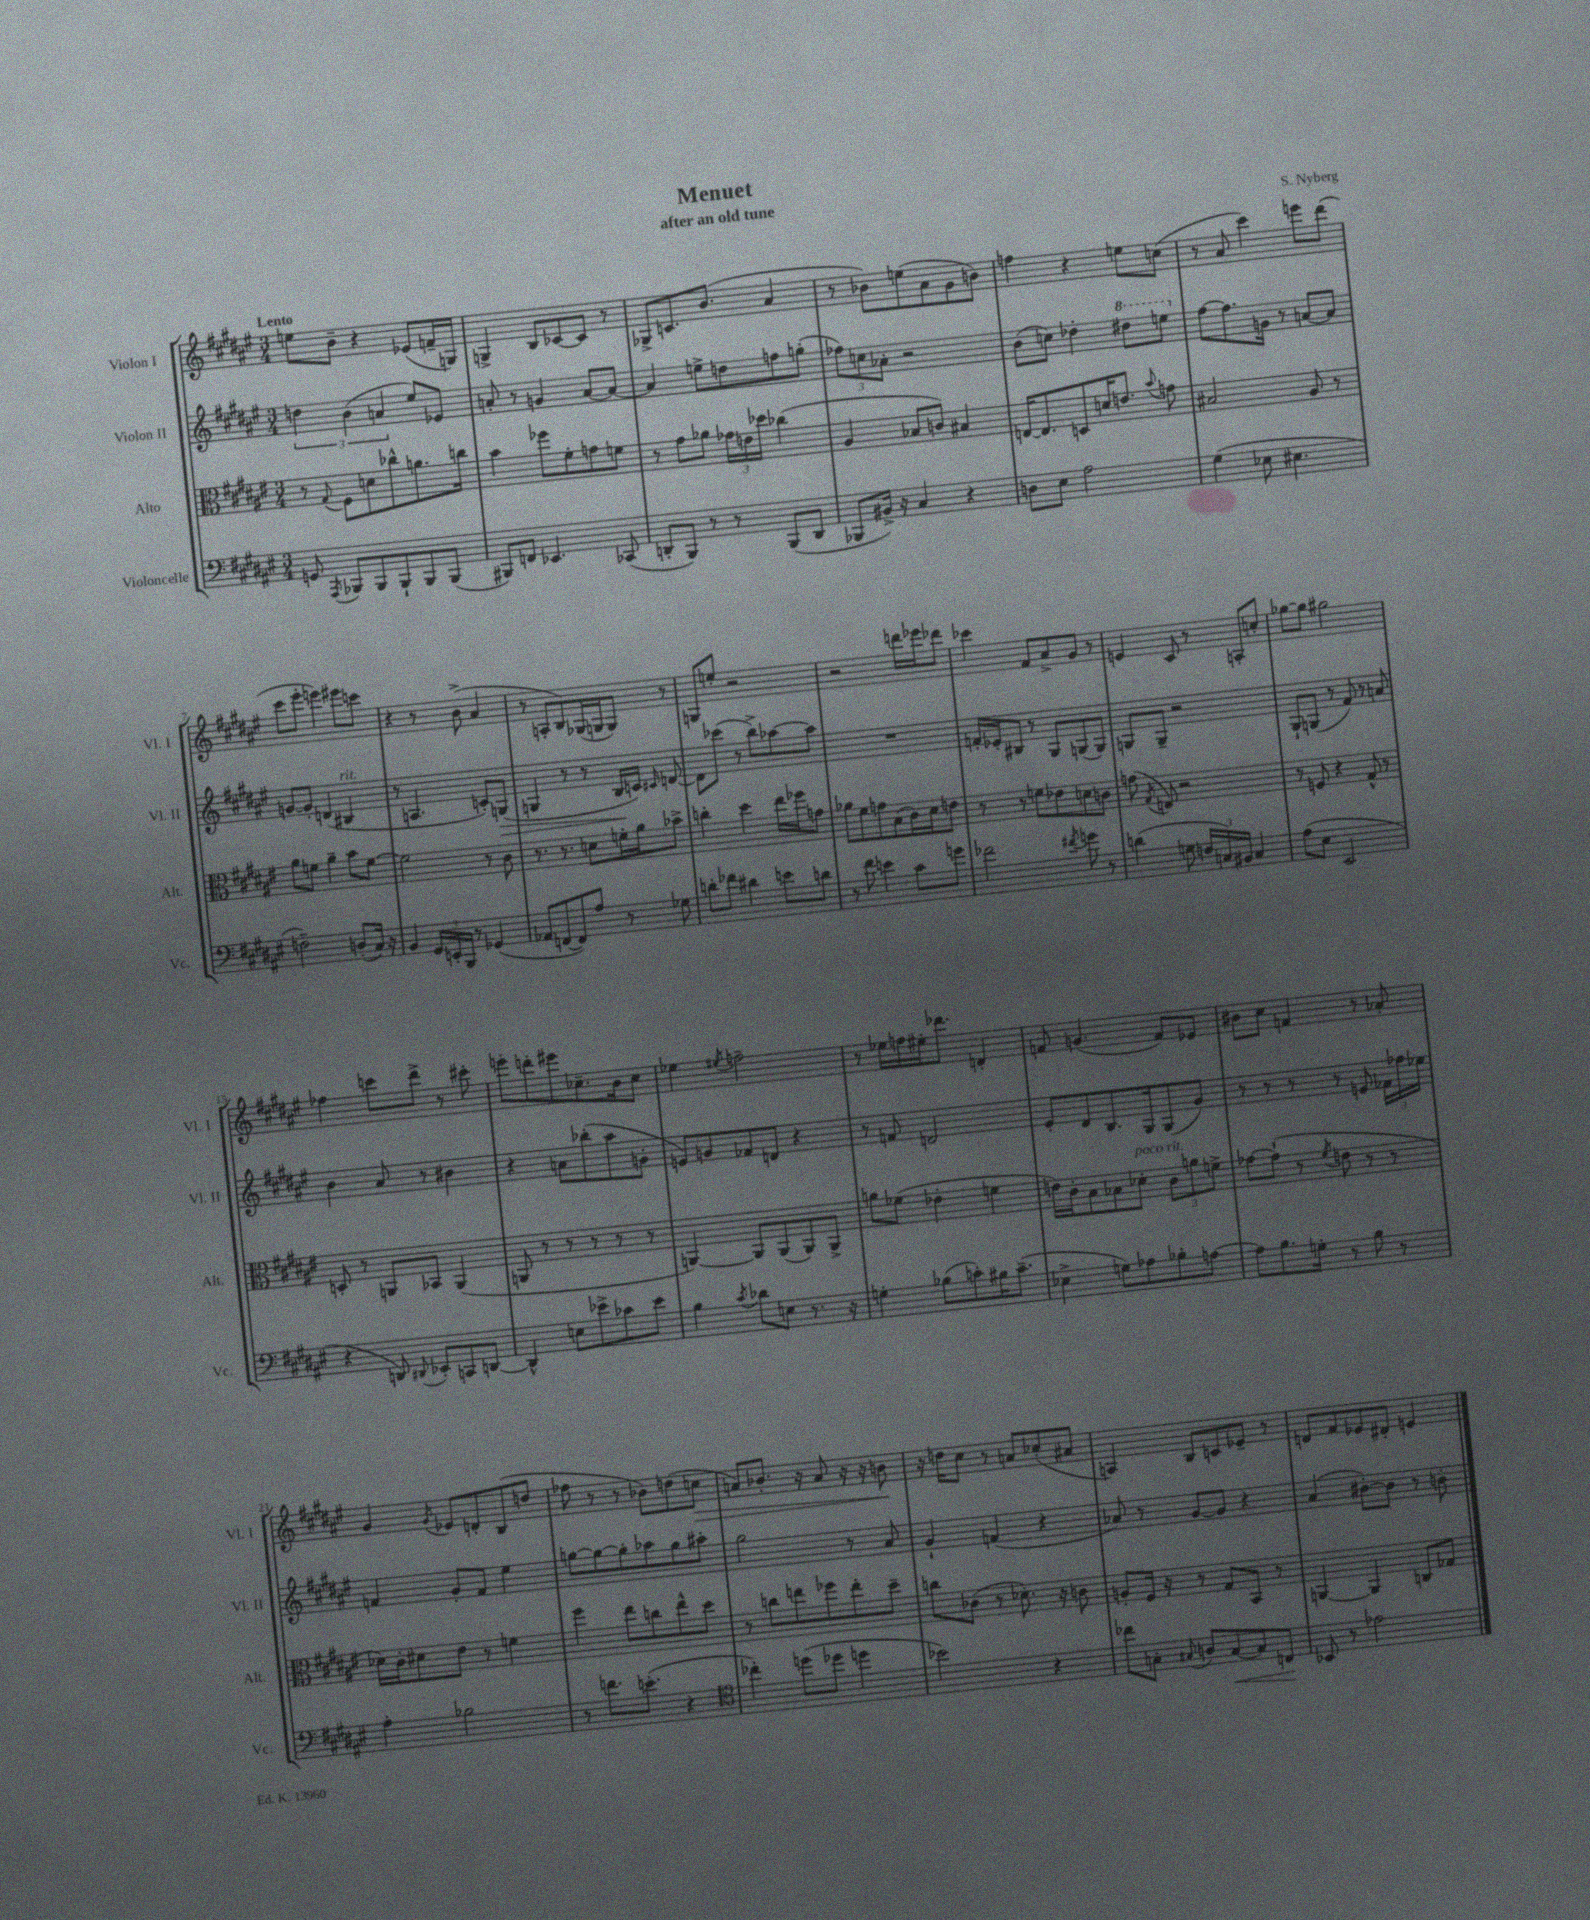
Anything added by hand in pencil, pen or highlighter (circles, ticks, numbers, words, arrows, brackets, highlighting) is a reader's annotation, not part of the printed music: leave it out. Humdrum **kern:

**kern	**kern	**kern	**kern
*staff4	*staff3	*staff2	*staff1
*clefF4	*clefC3	*clefG2	*clefG2
*k[f#c#g#d#a#e#]	*k[f#c#g#d#a#e#]	*k[f#c#g#d#a#e#]	*k[f#c#g#d#a#e#]
*M3/4	*M3/4	*M3/4	*M3/4
8GG/	8r	6dd\	8ee\L
8qAAA#/	8qqG#/	.	.
8BBB-/L	8F#\L	.	8b~\J
.	.	(6b\	.
8BBB-/	8d\	.	4r
.	.	6a/	.
8BBB-`/	8cc-^^\	.	.
8BBB-/	8.a\	8ee#/L)	(8e-/L
(8BBB-/J	.	8e-/J	16f~/L
.	16cc\Jk	.	16G/JJ)
=	=	=	=
8BBB#/L)	4b\	8a'/	4G^/
8FF/J	.	8r	.
4.EE-/	8ff-\L	4g/	8B/L
.	8f#'\	.	[8c-/
.	8g\	[8a/L	8c-/]J
(8CC-/	8f\J	8a/_J	8r
=	=	=	=
8DD'/L	8r	4a/]	8G-^/L
8BBB/J)	8g#\L	.	8.c/
8r	8a-\J	8ee^\L	.
.	.	.	(8.b/J
8r	24g-\LL	8dd\	.
.	24e\	.	.
.	24dd-\JJ	.	.
(8BBB/L	(4cc-\	8ff\	4a#/
8DD/J	.	(8gg'\J	.
=	=	=	=
8BBB-/L	4A#/	12ff-\L)	8r
.	.	12cc\	.
16BB#^/Jk)	.	.	8b-\L)
.	.	12a-'\J	.
16r	.	.	.
4C#/	8B-/L	2r	(8ee\
.	8c/J)	.	8a#\
4r	4B#/	.	8g#\
.	.	.	8b\J)
=	=	=	=
8D\L	[16E/LK	(8b\L	4ff\
.	8.E/]	.	.
8E#\J	.	8cc\J)	.
2A#\	8D/	4dd-'\	4r
.	16d/K	.	.
.	8.e/J	.	.
.	.	8ddd#\L	8ee\L
.	8qqb/	.	.
.	8g\	8eee\J	(8cc\J
=	=	=	=
(4G#\	2B#/	[8ff#\L	8r
.	.	8.ff#\]	8a#/
8E-\	.	.	4ccc#\)
.	.	16g\Jk	.
4.E#\	.	8r	.
.	8A#/	[8a/L	8eee\L
.	8r	8a/]J	(8ddd#\J
=	=	=	=
2F~\)	8a#\L	[8g/L	8ccc#\L
.	8f\J	8g'/]J	8eee#'\J
.	4a#~\	(4d/	4eee\)
(8D'/L	8b\L	4B#/	8eee#\L
16C#/Jk)	[8f\J	.	8ccc\J
16r	.	.	.
=	=	=	=
4BB/	2f\]	8r	4r
.	.	4.A/	.
24GG#/LL	.	.	8r
24EE'/	.	.	.
24BBB/JJ	.	.	.
8r	.	.	(8b^\
(4GG-/	8r	8c'/L)	4a#/
.	8c#\	(8G/J	.
=	=	=	=
8AA-/L	8.r	4G/	8r
[8FF/	.	.	8A'/L
.	8.r	.	.
8FF/])	.	8r	8B/)
8A#/J	8d\L	8r	(16G-/L
.	.	.	16G/J
8r	16f'\L	16B/LL	8G/J)
.	16a#\J	16c/JJ)	.
.	.	16qqc#/	.
8G-\	8b-^\J	[8d/	8r
=	=	=	=
8d'\L	4cc'\	8d\]L	8G/L
8f-\J	.	(8ccc-\J	8ee'/J
4d#\	4dd#\	8r	2r
.	.	8bb^\L)	.
8e\L	16ee#\LL	[8aa-\	.
.	16ff-\J	.	.
8d\J	8g\J	8aa-\]J	.
=	=	=	=
8r	8a-\L	2.r	2r
8f#\	8f#\	.	.
4e\	8g\	.	.
.	(8B\	.	.
8c#\L	16c#\L)	.	16ddd\LL
.	16d#\J	.	16eee-\J
8g\J	8e\J	.	8ddd-\J
=	=	=	=
2f-\	8r	16f'/LL	4ccc-\
.	.	16e-'/J	.
.	8r	8B#/J	.
.	8f\L	8r	8f#/L
.	8e-\	8G#/L	8a#^/
8qf#/	.	.	.
8g\	8d\	(8G/	8g#/J
8r	8c\J	8G/J)	8r
=	=	=	=
(4d\	(8g\	8G/L	4e/
.	8qG#/	.	.
.	8E/)	8G~/J	.
8G\	2r	2r	8c#/
24F/LL	.	.	8r
24C/)	.	.	.
24BB#/JJ	.	.	.
4C/	.	.	8A'/L
.	.	.	8cc'/J
=	=	=	=
(8A#\L	8r	8G#`/L	[8gg-\L
8E#\J	8F/	(8G/J	8gg-\]J
2EE#/	4r	8r	2gg#\
.	.	8f#/)	.
.	8G#^^/	8r	.
.	8r	8a/	.
=	=	=	=
4r	8D'/	4b\	4ff-\
.	8r	.	.
8DD/)	8AA/L	8a#/	8ccc\L
8qqDD#/	.	.	.
8EE-'/L	8BB-/J	8r	8ddd#^\J
8CC/	(4AA/	4b#\	8r
[8DD/J	.	.	8ccc#'\
=	=	=	=
4DD^^/]	8AA/	4r	8eee'\L
.	8r	.	8ddd'\
8E\L	8r	8a\L	8eee#\
8e-^\	8r	(8bb-'\	8.cc-~\
8c-\	8r	8aa#\	.
.	.	.	16b\k
8e-\J	8r	8g'\J	8cc-\J
=	=	=	=
4B\	[4AA/)	8e/L)	4ee-\
.	.	8g/	.
8qc#/	.	.	8qee#/
8d-\L	8AA/]L	8f-/	2ff~\
8E\J	(8AA/	8d/J	.
8.r	8AA/)	4r	.
.	8AA^/J	.	.
16r	.	.	.
=	=	=	=
4G'\	8a\L	8r	8r
.	(8f-\J	8f/	16ee-\LL
.	.	.	16ff\
(8B-\L	4e-'\	2d/	16ee#'\J
.	.	.	8.ddd-\J
8c'\)	.	.	.
16B#\K	4f\	.	4d'/
(8.c~\J	.	.	.
=	=	=	=
4E-^\	16e\LL)	8e#'/L	8f/
.	16c#'\J	.	.
.	8B\	8d#/	(4.g/
8G\L)	8B-\	8.B/	.
8A-\	8d-'\J	.	.
.	.	16G#/k	.
8B-'\	12c#\L	(8G#/	8f/L)
.	12a\	.	.
[8A\J	.	8g#/J)	8e-/J
.	12f^\J	.	.
=	=	=	=
8A\]L	[8g-\L	8r	8b#\L
8.B\	(8g-`\]J	8r	8cc#\J
.	8r	8r	4f/
16G'\Jk	.	.	.
.	8qf#/	.	.
8r	8e\	8r	.
8B\	8r	8e/	8r
8r	8r	24f-\LL	8a-'/
.	.	24ff-\	.
.	.	24ee-\JJ	.
=	=	=	=
4A#'\	16d-\LL)	4f/	4g#/
.	16c#'\J	.	.
.	8d#\	.	.
.	.	.	8qg#/
2B-\	8e#\J	8g#'/L	8e-/L
.	8r	8f/J	8d'/
.	4f\	4ee#\	(8B/
.	.	.	8dd/J
=	=	=	=
8r	4ff#\	[8gg\L	8ff-\
8.f\L	.	8gg\_	8r
.	8ee#\L	8gg'\]	8r
(8.e'\J	.	.	.
.	8cc\	8aa-\	8b-\L)
4r	8ee#^^\	8gg\	(8dd\
.	8dd#\J	8aa#'\J	8cc\J
=	=	=	=
*clefC4	*	*	*
4cc-'\)	8r	2gg#\	8a/L)
.	8cc\L	.	8.b-'/J
(8dd\L	8ee\	.	.
.	.	.	16r
8dd-\J	8ff-\	.	8a/
4dd\	8ee'\	8r	16r
.	.	.	16r
.	8dd#~\J	8a#/	8b\
=	=	=	=
2b-\)	8cc\L	4g#`/	16r
.	.	.	16dd\LK
.	(8c-\J	.	8cc#\J
.	8r	(4f/	8r
.	8.d-'\)	.	8a/L
4r	.	4r	(8cc-'/
.	16r	.	.
.	8c\	.	8a#/J
=	=	=	=
8cc-\L	8A'/L	8a-/)	4A/)
8G'\J	16F#/Jk	8r	.
.	16r	.	.
8qqG#/	.	.	.
8A/L	8r	[8g#/L	8B/L
[8G#/	8G#/L	8g#/]J	8c/
8G#/]	8BB/J	4r	8e-~/J
8C/J	8r	.	8r
=	=	=	=
8BB-/	[4AA/	(4a#/	8d/L
8r	.	.	8f#/
2e-\	4AA/]	[8b#'\L)	8e-/
.	.	8b#\]J	8d#'/J
.	8C/L	8r	4e/
.	8G-/J	8b'\	.
==	==	==	==
*-	*-	*-	*-
